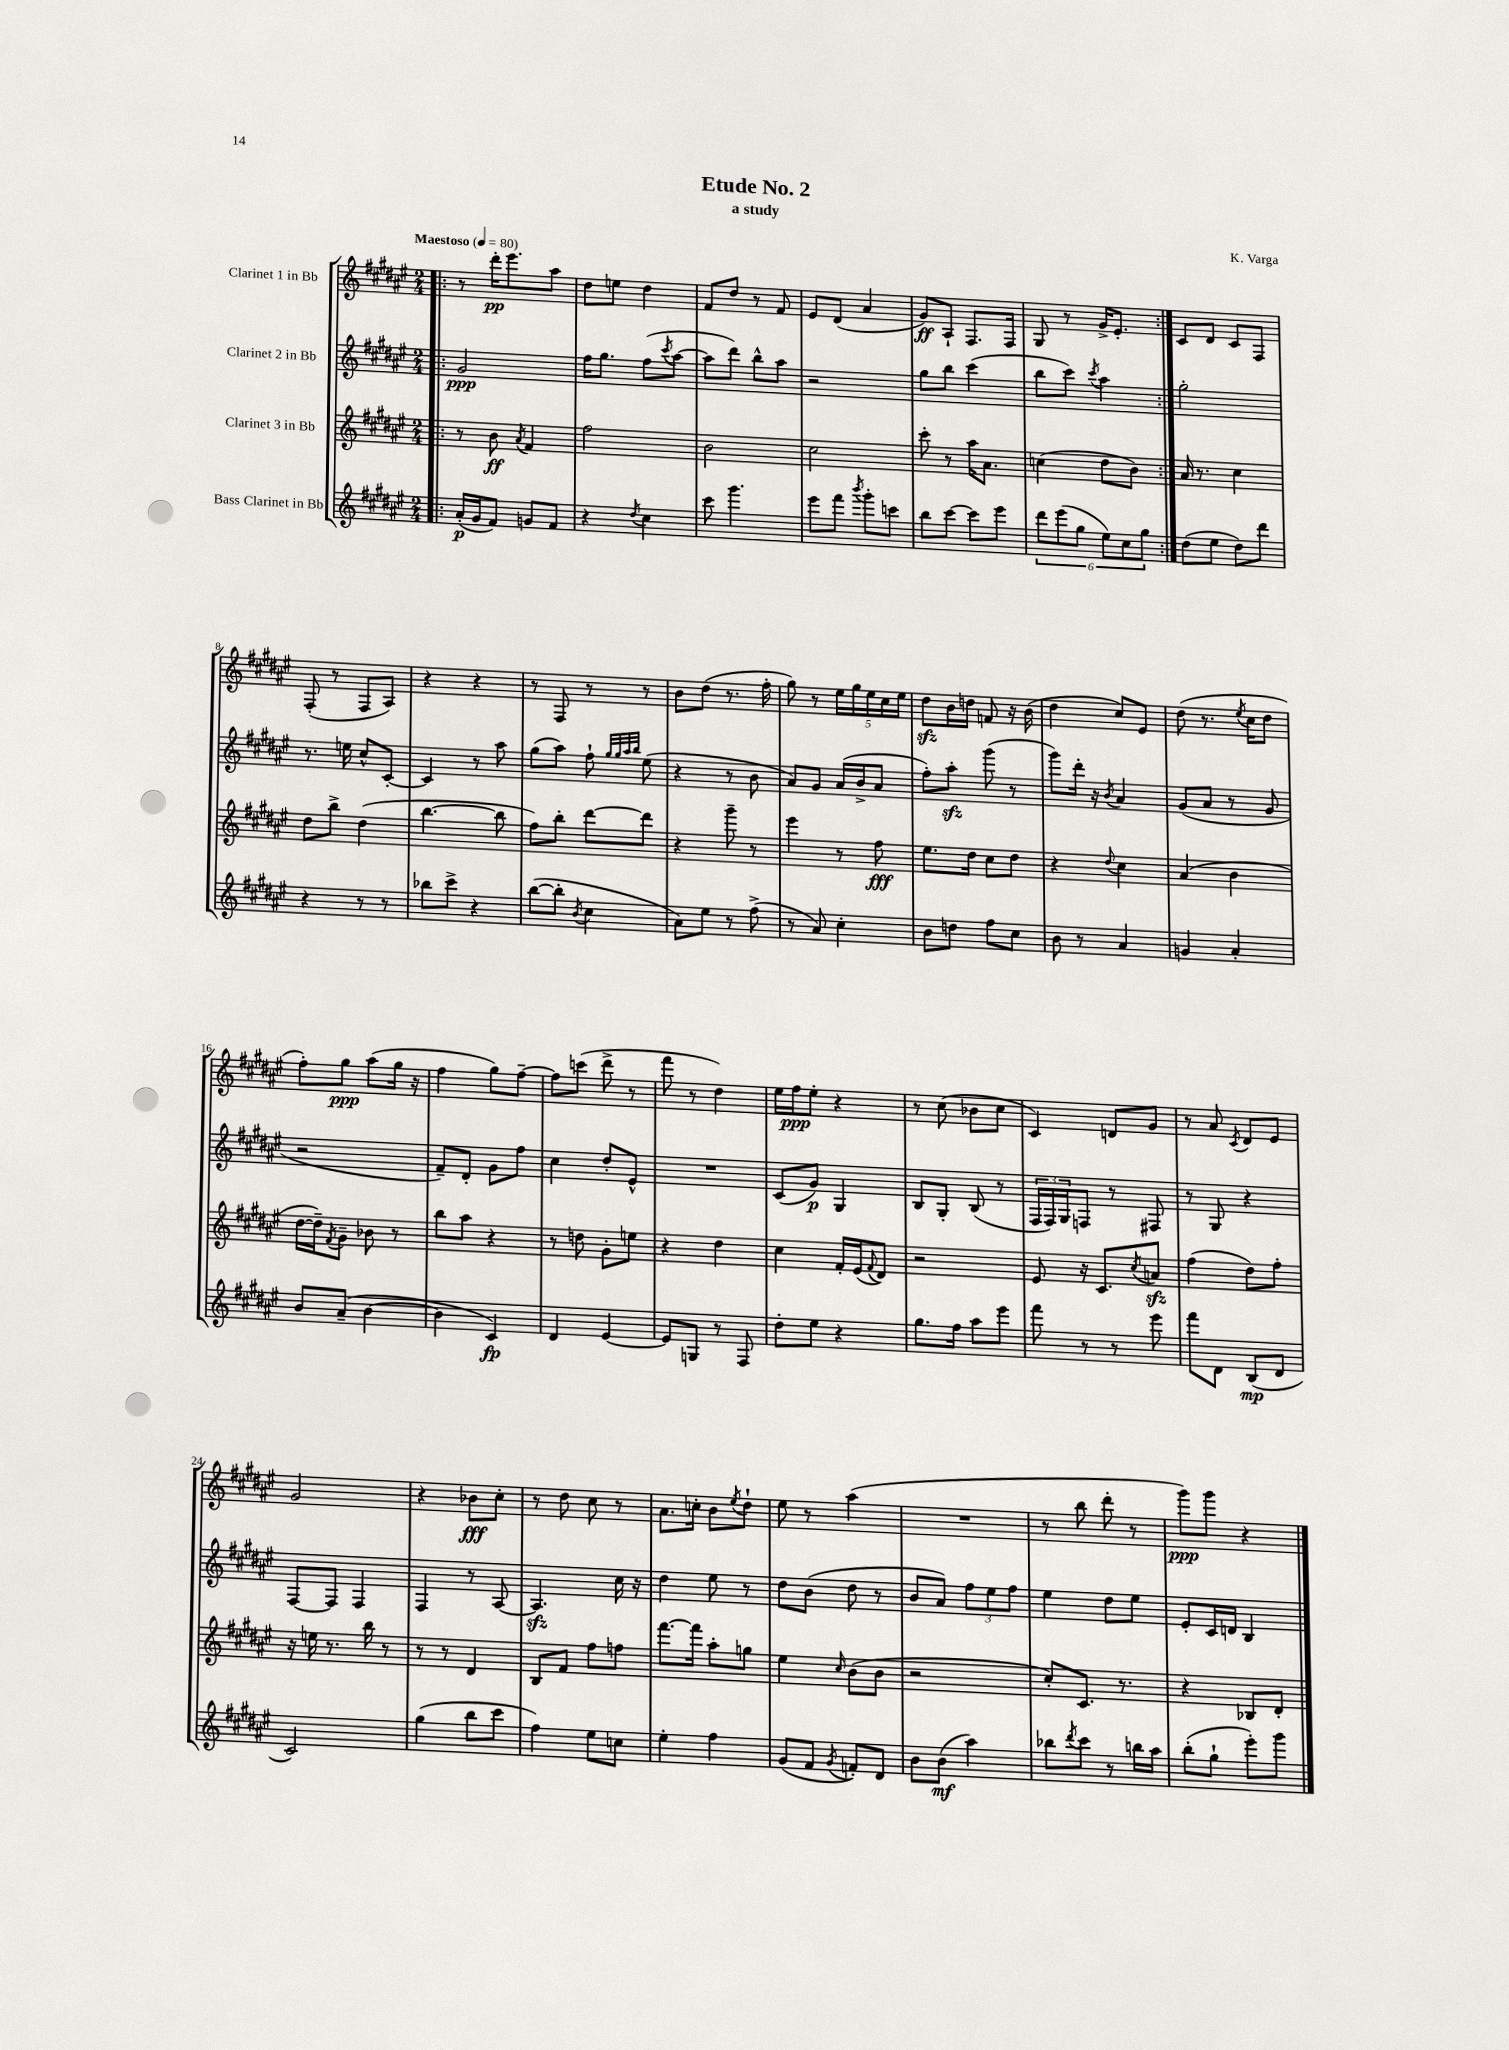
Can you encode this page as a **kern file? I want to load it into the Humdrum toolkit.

**kern	**dynam	**kern	**dynam	**kern	**dynam	**kern	**dynam
*part4	*part4	*part3	*part3	*part2	*part2	*part1	*part1
*staff4	*staff4	*staff3	*staff3	*staff2	*staff2	*staff1	*staff1
*I"Bass Clarinet in Bb	*	*I"Clarinet 3 in Bb	*	*I"Clarinet 2 in Bb	*	*I"Clarinet 1 in Bb	*
*clefG2	*	*clefG2	*	*clefG2	*	*clefG2	*
*k[f#c#g#d#a#e#]	*	*k[f#c#g#d#a#e#]	*	*k[f#c#g#d#a#e#]	*	*k[f#c#g#d#a#e#]	*
*M2/4	*	*M2/4	*	*M2/4	*	*M2/4	*
*MM80	*	*MM80	*	*MM80	*	*MM80	*
=1!|:	=1!|:	=1!|:	=1!|:	=1!|:	=1!|:	=1!|:	=1!|:
!	!	!	!	!	!	!LO:TX:a:B:t=Maestoso	!
(16a#'/LL	p	8r	.	2g#/	ppp	8r	.
16g#/J	.	.	.	.	.	.	.
8f#/J)	.	8b\	ff	.	.	16ddd#'\KL	pp
.	.	.	.	.	.	8.eee#\	.
.	.	8qa#/	.	.	.	.	.
8gn/L	.	4f#/	.	.	.	.	.
8f#/J	.	.	.	.	.	8aa#\J	.
=2	=2	=2	=2	=2	=2	=2	=2
4r	.	2ff#\	.	16ff#\KL	.	8dd#\L	.
.	.	.	.	8.gg#\J	.	.	.
.	.	.	.	.	.	8een\J	.
8qdd#/	.	.	.	.	.	.	.
4cc#\	.	.	.	(8ff#\L	.	4dd#\	.
.	.	.	.	8qccc#/	.	.	.
.	.	.	.	[8aa#\J	.	.	.
=3	=3	=3	=3	=3	=3	=3	=3
8ccc#\	.	2b\	.	8aa#\L]	.	8f#/L	.
4.ggg#\	.	.	.	8ddd#\J)	.	8dd#/J	.
.	.	.	.	8bb^^\L	.	8r	.
.	.	.	.	8aa#\J	.	8f#/	.
=4	=4	=4	=4	=4	=4	=4	=4
8eee#\L	.	2cc#\	.	2r	.	8e#/L	.
8fff#\J	.	.	.	.	.	(8d#/J	.
8qbbb/	.	.	.	.	.	.	.
8ggg#'\L	.	.	.	.	.	4a#/	.
8cccn\J	.	.	.	.	.	.	.
=5	=5	=5	=5	=5	=5	=5	=5
8bb\L	.	8ccc#'\	.	8gg#\L	.	8g#/L)	ff
[8ccc#\J	.	8r	.	8bb\J	.	8A#`/J	.
8ccc#\L]	.	16aa#\KL	.	(4ccc#\	.	8.F#/L	.
.	.	8.a#\J	.	.	.	.	.
8eee#\J	.	.	.	.	.	.	.
.	.	.	.	.	.	16F#/Jk	.
=6	=6	=6	=6	=6	=6	=6	=6
12ddd#\L	.	(4ccn\	.	8bb\L	.	8G#/	.
(12eee#\	.	.	.	.	.	.	.
.	.	.	.	8ccc#\J)	.	8r	.
12gg#\J	.	.	.	.	.	.	.
.	.	.	.	8qccc#/	.	.	.
12ee#\L)	.	8dd#\L	.	4aa#\	.	16g#^/KL	.
.	.	.	.	.	.	8.e#'/J	.
12cc#\	.	.	.	.	.	.	.
.	.	8b\J)	.	.	.	.	.
12gg#\J	.	.	.	.	.	.	.
=7:|!	=7:|!	=7:|!	=7:|!	=7:|!	=7:|!	=7:|!	=7:|!
(8dd#\L	.	16a#/	.	2gg#'\	.	8c#/L	.
.	.	8.r	.	.	.	.	.
8ee#\J	.	.	.	.	.	8d#/J	.
8dd#\L)	.	4cc#\	.	.	.	8c#/L	.
8ddd#\J	.	.	.	.	.	8F#/J	.
!!LO:LB:g=z
=8	=8	=8	=8	=8	=8	=8	=8
4r	.	8dd#\L	.	8.r	.	(8F#'/	.
.	.	8bb^\J	.	.	.	8r	.
.	.	.	.	16een\	.	.	.
8r	.	(4dd#\	.	8cc#^^/L	.	8F#/L	.
8r	.	.	.	[8c#'/J	.	8A#/J)	.
=9	=9	=9	=9	=9	=9	=9	=9
8bb-X\L	.	[4.bb\	.	4c#/]	.	4r	.
8ccc#^\J	.	.	.	.	.	.	.
4r	.	.	.	8r	.	4r	.
.	.	8bb\]	.	8aa#\	.	.	.
=10	=10	=10	=10	=10	=10	=10	=10
([8bb\L	.	8ff#\L)	.	(8gg#\L	.	8r	.
8bb'\J]	.	8bb'\J	.	8aa#\J)	.	8F#/	.
8qb/	.	.	.	.	.	.	.
4cc#\	.	[8ddd#\L	.	8ff#`\	.	8r	.
.	.	.	.	32qqgg#/LLL	.	.	.
.	.	.	.	32qqgg#/	.	.	.
.	.	.	.	32qqaa#/	.	.	.
.	.	.	.	32qqbb/JJJ	.	.	.
.	.	8ddd#\J]	.	(8ee#\	.	8r	.
=11	=11	=11	=11	=11	=11	=11	=11
8a#\L)	.	4r	.	4r	.	8b\L	.
8ee#\J	.	.	.	.	.	(8dd#\J	.
8r	.	8ggg#~\	.	8r	.	8.r	.
(8ff#^\	.	8r	.	8b\	.	.	.
.	.	.	.	.	.	16ff#'\	.
=12	=12	=12	=12	=12	=12	=12	=12
8r	.	4eee#\	.	8a#/L)	.	8gg#\)	.
8a#/)	.	.	.	8g#/J	.	8r	.
4cc#'\	.	8r	.	(16a#/LL	.	20ee#\LL	.
.	.	.	.	.	.	20gg#\	.
.	.	.	.	16b^/J	.	.	.
.	.	.	.	.	.	20ee#\	.
.	.	8ff#\	fff	8a#/J	.	.	.
.	.	.	.	.	.	20cc#\	.
.	.	.	.	.	.	20ee#\JJ	.
=13	=13	=13	=13	=13	=13	=13	=13
8b\L	.	8.ee#\L	.	8ff#'\L)	.	8dd#zz\L	.
8ddn\J	.	.	.	8aa#zz'\J	.	16b\L	.
.	.	16dd#\Jk	.	.	.	16ddn\JJ	.
8ff#\L	.	8cc#\L	.	(8ggg#\	.	8fn/	.
8cc#\J	.	8dd#\J	.	8r	.	16r	.
.	.	.	.	.	.	(16b\	.
=14	=14	=14	=14	=14	=14	=14	=14
8b\	.	4r	.	8ggg#\L)	.	4dd#\	.
8r	.	.	.	16ddd#'\Jk	.	.	.
.	.	.	.	16r	.	.	.
.	.	8qqdd#/	.	8qb/	.	.	.
4a#/	.	4cc#\	.	4a#/	.	8cc#/L)	.
.	.	.	.	.	.	8e#/J	.
=15	=15	=15	=15	=15	=15	=15	=15
4gn/	.	(4a#/	.	(8g#/L	.	(8dd#\	.
.	.	.	.	8a#/J	.	8.r	.
4a#'/	.	4b\	.	8r	.	.	.
.	.	.	.	.	.	8qee#/	.
.	.	.	.	.	.	16cc#\KL	.
.	.	.	.	8g#/	.	8dd#\J	.
!!LO:LB:g=z
=16	=16	=16	=16	=16	=16	=16	=16
8b/L	.	[16dd#\LL	.	2r	.	8ff#'\L)	.
.	.	16dd#~\J])	.	.	.	.	.
.	.	8qf#/	.	.	.	.	.
(8a#~/J	.	8g#~\J	.	.	.	8gg#\J	ppp
[4b\	.	8b-X\	.	.	.	(8aa#\L	.
.	.	8r	.	.	.	16gg#\Jk	.
.	.	.	.	.	.	16r	.
=17	=17	=17	=17	=17	=17	=17	=17
4b\]	.	8bb\L	.	8f#~/L)	.	4ff#\	.
.	.	8aa#\J	.	8d#'/J	.	.	.
4c#/)	fp	4r	.	8g#\L	.	8gg#\L)	.
.	.	.	.	8ff#\J	.	[8ff#~\J	.
=18	=18	=18	=18	=18	=18	=18	=18
4d#/	.	8r	.	4cc#\	.	8ff#\L]	.
.	.	8ddn\	.	.	.	(8cccn\J	.
[4e#/	.	8g#'\L	.	8dd#'/L	.	8ddd#^\	.
.	.	8een\J	.	8e#^^/J	.	8r	.
=19	=19	=19	=19	=19	=19	=19	=19
8e#/L]	.	4r	.	2r	.	8fff#\	.
8Gn/J	.	.	.	.	.	8r	.
8r	.	4dd#\	.	.	.	4dd#\)	.
8F#/	.	.	.	.	.	.	.
=20	=20	=20	=20	=20	=20	=20	=20
8dd#'\L	.	4cc#\	.	(8c#/L	.	16ee#\LL	.
.	.	.	.	.	.	16ff#\J	ppp
8ee#\J	.	.	.	8g#/J)	p	8ee#'\J	.
4r	.	16f#'/LL	.	4G#/	.	4r	.
.	.	(16e#/J	.	.	.	.	.
.	.	8qqf#/	.	.	.	.	.
.	.	8d#/J)	.	.	.	.	.
=21	=21	=21	=21	=21	=21	=21	=21
8.gg#\L	.	2r	.	8B/L	.	8r	.
.	.	.	.	8G#'/J	.	(8cc#\	.
16ff#\Jk	.	.	.	.	.	.	.
8aa#\L	.	.	.	(8B/	.	8b-X\L	.
8eee#\J	.	.	.	8r	.	8cc#\J	.
=22	=22	=22	=22	=22	=22	=22	=22
8fff#\	.	8e#/	.	24F#/LL	.	4c#/)	.
.	.	.	.	24F#/)	.	.	.
.	.	.	.	24G#/J	.	.	.
8r	.	16r	.	8Fn/J	.	.	.
.	.	8.c#/L	.	.	.	.	.
8r	.	.	.	8r	.	8dn/L	.
.	.	8qcc#/	.	.	.	.	.
8eee#\	.	8anzz/J	.	8F#X/	.	8g#/J	.
=23	=23	=23	=23	=23	=23	=23	=23
8fff#\L	.	(4ff#\	.	8r	.	8r	.
8d#\J	.	.	.	8G#/	.	8a#/	.
.	.	.	.	.	.	8qc#/	.
(8B/L	mp	8dd#\L)	.	4r	.	8d#/L	.
8d#/J	.	8ff#'\J	.	.	.	8e#/J	.
!!LO:LB:g=z
=24	=24	=24	=24	=24	=24	=24	=24
2c#/)	.	16r	.	[8F#/L	.	2g#/	.
.	.	16een\	.	.	.	.	.
.	.	8.r	.	8F#/J]	.	.	.
.	.	.	.	4F#/	.	.	.
.	.	16bb\	.	.	.	.	.
.	.	8r	.	.	.	.	.
=25	=25	=25	=25	=25	=25	=25	=25
(4gg#\	.	8r	.	4F#/	.	4r	.
.	.	8r	.	.	.	.	.
8bb\L	.	4d#/	.	8r	.	8b-X\L	fff
8ccc#\J	.	.	.	[8A#/	.	8cc#'\J	.
=26	=26	=26	=26	=26	=26	=26	=26
4ff#\)	.	8B/L	.	4.A#zz/]	.	8r	.
.	.	8f#/J	.	.	.	8dd#\	.
8ee#\L	.	8ff#\L	.	.	.	8cc#\	.
8ccn\J	.	8ffn\J	.	16cc#\	.	8r	.
.	.	.	.	16r	.	.	.
=27	=27	=27	=27	=27	=27	=27	=27
4ee#'\	.	[8.fff#\L	.	4dd#\	.	8.a#\L	.
.	.	16fff#\Jk]	.	.	.	16ccn'\Jk	.
4ff#\	.	8aa#'\L	.	8ee#\	.	8b\L	.
.	.	.	.	.	.	8qee#/	.
.	.	8ggn\J	.	8r	.	8dd#`\J	.
=28	=28	=28	=28	=28	=28	=28	=28
(8g#/L	.	4ee#\	.	8dd#\L	.	8ee#\	.
8f#/J	.	.	.	(8b\J	.	8r	.
8qg#/	.	16qqcc#/	.	.	.	.	.
8fn'/L)	.	(8b\L	.	8dd#\	.	(4aa#\	.
8d#/J	.	8b\J	.	8r	.	.	.
=29	=29	=29	=29	=29	=29	=29	=29
8b\L	.	2r	.	8b/L	.	2r	.
(8b\J	mf	.	.	8a#/J)	.	.	.
4aa#\)	.	.	.	12ff#\L	.	.	.
.	.	.	.	12ee#\	.	.	.
.	.	.	.	12ff#\J	.	.	.
=30	=30	=30	=30	=30	=30	=30	=30
8bb-X\L	.	8cc#'/L)	.	4ee#\	.	8r	.
8qddd#/	.	.	.	.	.	.	.
8ccc#\J	.	8.c#/J	.	.	.	8bb\	.
8r	.	.	.	8dd#\L	.	8ddd#'\	.
.	.	8.r	.	.	.	.	.
16bbn\LL	.	.	.	8ee#\J	.	8r	.
16aa#\JJ	.	.	.	.	.	.	.
=31	=31	=31	=31	=31	=31	=31	=31
(8bb'\L	.	4r	.	8e#'/L	.	8ggg#\L)	ppp
8gg#`\J	.	.	.	16c#/L	.	8ggg#\J	.
.	.	.	.	16dn/JJ	.	.	.
8eee#'\L)	.	8B-X/L	.	4B/	.	4r	.
8ggg#\J	.	8d#'/J	.	.	.	.	.
==	==	==	==	==	==	==	==
*-	*-	*-	*-	*-	*-	*-	*-
